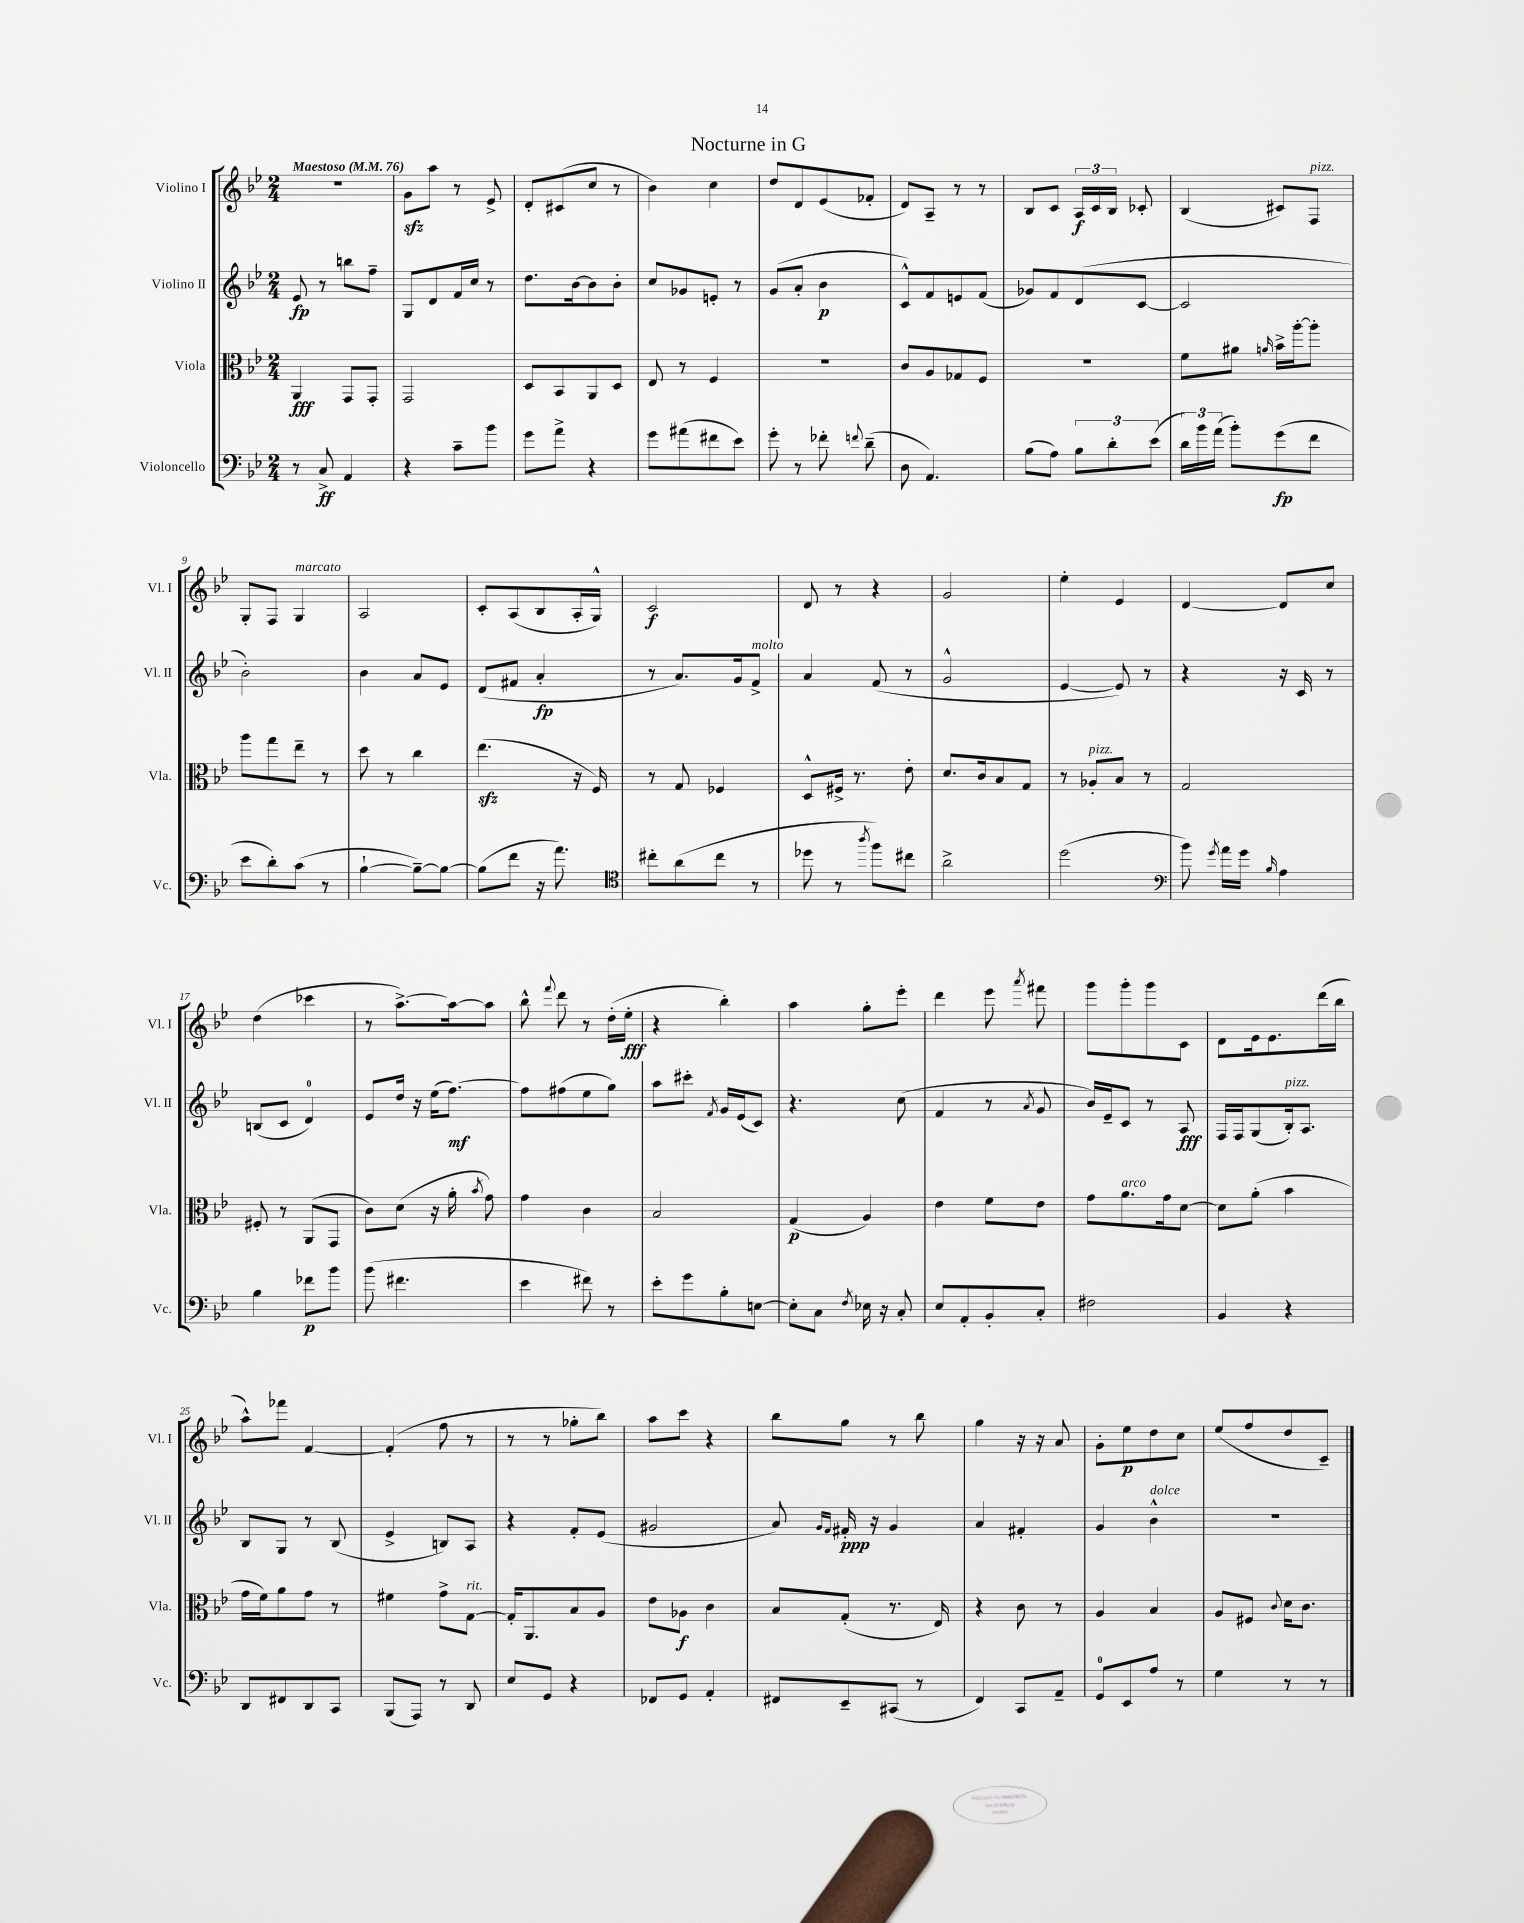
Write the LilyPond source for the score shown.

\header { title = "Nocturne in G" }
<<
\new StaffGroup <<
\new Staff = "s0" \with { instrumentName = "Violino I" shortInstrumentName = "Vl. I" } {
    \clef treble \key bes \major \numericTimeSignature \time 2/4 \tempo "Maestoso" 4 = 76
    \autoBeamOff r2 |
    g'8[\sfz a''8] r8 ees'8-> |
    d'8[-. cis'8( c''8] r8 |
    bes'4) c''4 |
    d''8[ d'8 ees'8( fes'8]-. |
    d'8[) a8]-- r8 r8 |
    bes8[ c'8] \tuplet 3/2 { a16[\f c'16 bes16] } ces'8-. |
    bes4( cis'8[) f8]^\markup { \italic "pizz." } |
    g8[-. f8] g4^\markup { \italic "marcato" } |
    a2 |
    c'8[-. a8( bes8 a16-. g16]-^) |
    c'2\f |
    d'8 r8 r4 |
    g'2 |
    ees''4-. ees'4 |
    d'4~ d'8[ c''8] |
    d''4( ces'''4 |
    r8 a''8.[~->) a''16~ a''8] |
    bes''8-^ \appoggiatura { f'''8 } d'''8 r8 d''16[-.( ees''16]-.\fff |
    r4 bes''4-.) |
    a''4 g''8[-. ees'''8]-. |
    d'''4 ees'''8 \acciaccatura { a'''8 } fis'''8 |
    g'''8[ g'''8-. g'''8 c'8] |
    d'8[ ees'16 ees'8. d'''16( bes''16] |
    a''8[-^) fes'''8] f'4~ |
    f'4-.( f''8 r8 |
    r8 r8 ges''8[-. bes''8]) |
    a''8[ c'''8] r4 |
    bes''8[ g''8] r8 bes''8 |
    g''4 r16 r16 a'8 |
    g'8[-. ees''8\p d''8 c''8] |
    ees''8[( f''8 d''8 c'8]--) \bar "|." |
}
\new Staff = "s1" \with { instrumentName = "Violino II" shortInstrumentName = "Vl. II" } {
    \clef treble \key bes \major \numericTimeSignature \time 2/4
    \autoBeamOff ees'8\fp r8 b''8[ f''8]-- |
    g8[ d'8 f'16 c''16] r8 |
    d''8.[ bes'16~ bes'8 bes'8]-. |
    c''8[ ges'8 e'8]-. r8 |
    g'8[( a'8]-. bes'4\p |
    c'8[-^) f'8 e'8 f'8]( |
    ges'8[) f'8 d'8( c'8]~ |
    c'2 |
    bes'2-.) |
    bes'4 a'8[ ees'8] |
    d'8[( fis'8] a'4-.\fp |
    r8 a'8.[) g'16 f'8]->^\markup { \italic "molto" } |
    a'4 f'8( r8 |
    g'2-^ |
    ees'4~ ees'8) r8 |
    r4 r16 c'16 r8 |
    b8[( c'8] d'4-0) |
    ees'8[ d''16] r16 ees''16[( f''8.]~\mf) |
    f''8[ fis''8( ees''8 g''8]) |
    a''8[ cis'''8]-. \acciaccatura { f'8 } g'16[ ees'16( c'8]) |
    r4. c''8( |
    f'4 r8 \acciaccatura { a'8 } g'8 |
    bes'16[) ees'16-- c'8] r8 a8\fff |
    f16[ f16 g8( bes16-.^\markup { \italic "pizz." }) a8.] |
    bes8[ g8] r8 bes8( |
    ees'4-> b8[) a8] |
    r4 f'8[-. ees'8]( |
    gis'2 |
    a'8) \grace { g'16[ f'16] } fis'16-.\ppp r16 g'4 |
    a'4 fis'4-. |
    g'4 bes'4-^^\markup { \italic "dolce" } |
    R2 \bar "|." |
}
\new Staff = "s2" \with { instrumentName = "Viola" shortInstrumentName = "Vla." } {
    \clef alto \key bes \major \numericTimeSignature \time 2/4
    \autoBeamOff a,4\fff g,8[ g,8]-. |
    g,2 |
    d8[ bes,8 a,8 d8] |
    ees8 r8 f4 |
    R2 |
    c'8[ a8 ges8 f8] |
    R2 |
    f'8[ ais'8] \grace { a'16 } bes'16[-> a''16~-. a''8]-. |
    a''8[ g''8 ees''8]-- r8 |
    d''8 r8 c''4 |
    ees''4.\sfz( r16 f16) |
    r8 g8 fes4 |
    d8[-^ fis16]-> r8. ees'8-. |
    d'8.[ c'16 bes8 g8] |
    r8 aes8[-.^\markup { \italic "pizz." } bes8] r8 |
    g2 |
    fis8-. r8 a,8[( g,8] |
    c'8[) d'8]( r16 a'16-. \acciaccatura { bes'8 } g'8) |
    g'4 c'4 |
    bes2 |
    g4\p( a4) |
    ees'4 f'8[ ees'8] |
    g'8[ a'8.^\markup { \italic "arco" } g'16 d'8]~ |
    d'8[ a'8]-.( bes'4 |
    g'16[ f'16) a'8 g'8] r8 |
    fis'4 g'8[-> g8]~^\markup { \italic "rit." } |
    g16[-. a,8. bes8 a8] |
    ees'8[ aes8]\f c'4 |
    bes8[ g8]-.( r8. ees16) |
    r4 c'8 r8 |
    a4 bes4 |
    a8[ fis8] \appoggiatura { c'8 } d'16[ c'8.] \bar "|." |
}
\new Staff = "s3" \with { instrumentName = "Violoncello" shortInstrumentName = "Vc." } {
    \clef bass \key bes \major \numericTimeSignature \time 2/4
    \autoBeamOff r8 c8->\ff a,4 |
    r4 c'8[-- bes'8] |
    g'8[ a'8]-> r4 |
    g'8[ ais'8( fis'8 ees'8]) |
    g'8-. r8 fes'8-. \appoggiatura { f'8 } d'8--( |
    d8 a,4.) |
    bes8[( a8]) \tuplet 3/2 { bes8[ d'8-. ees'8]( } |
    \tuplet 3/2 { d'16[) bes'16 a'16]( } bes'8[-.) g'8\fp( f'8] |
    ees'8[ d'8-.) c'8]( r8 |
    bes4~-! bes8[~--) bes8]~ |
    bes8[( f'8] r16 a'8.) |
    \clef tenor cis''8[-. a'8( cis''8] r8 |
    des''8 r8 \acciaccatura { a''8 } f''8[) cis''8] |
    a'2-> |
    d''2( |
    \clef bass bes'8) \acciaccatura { g'8 } a'16[ g'16] \grace { bes16 } a4 |
    bes4 fes'8[\p bes'8] |
    bes'8( fis'4. |
    ees'4 fis'8) r8 |
    ees'8[-. g'8 bes8-. e8]~ |
    e8[-. c8] \acciaccatura { f8 } ees16 r16 c8-. |
    ees8[ a,8-. bes,8-. c8]-. |
    fis2 |
    bes,4 r4 |
    d,8[ fis,8 d,8 c,8] |
    bes,,8[( a,,8]) r8 d,8 |
    ees8[ g,8] r4 |
    fes,8[ g,8] a,4-. |
    fis,8[ ees,8-- cis,8]( r8 |
    f,4) c,8[ a,8]-- |
    g,8[-0 ees,8 a8] r8 |
    g4 r8 r8 \bar "|." |
}
>>
>>
